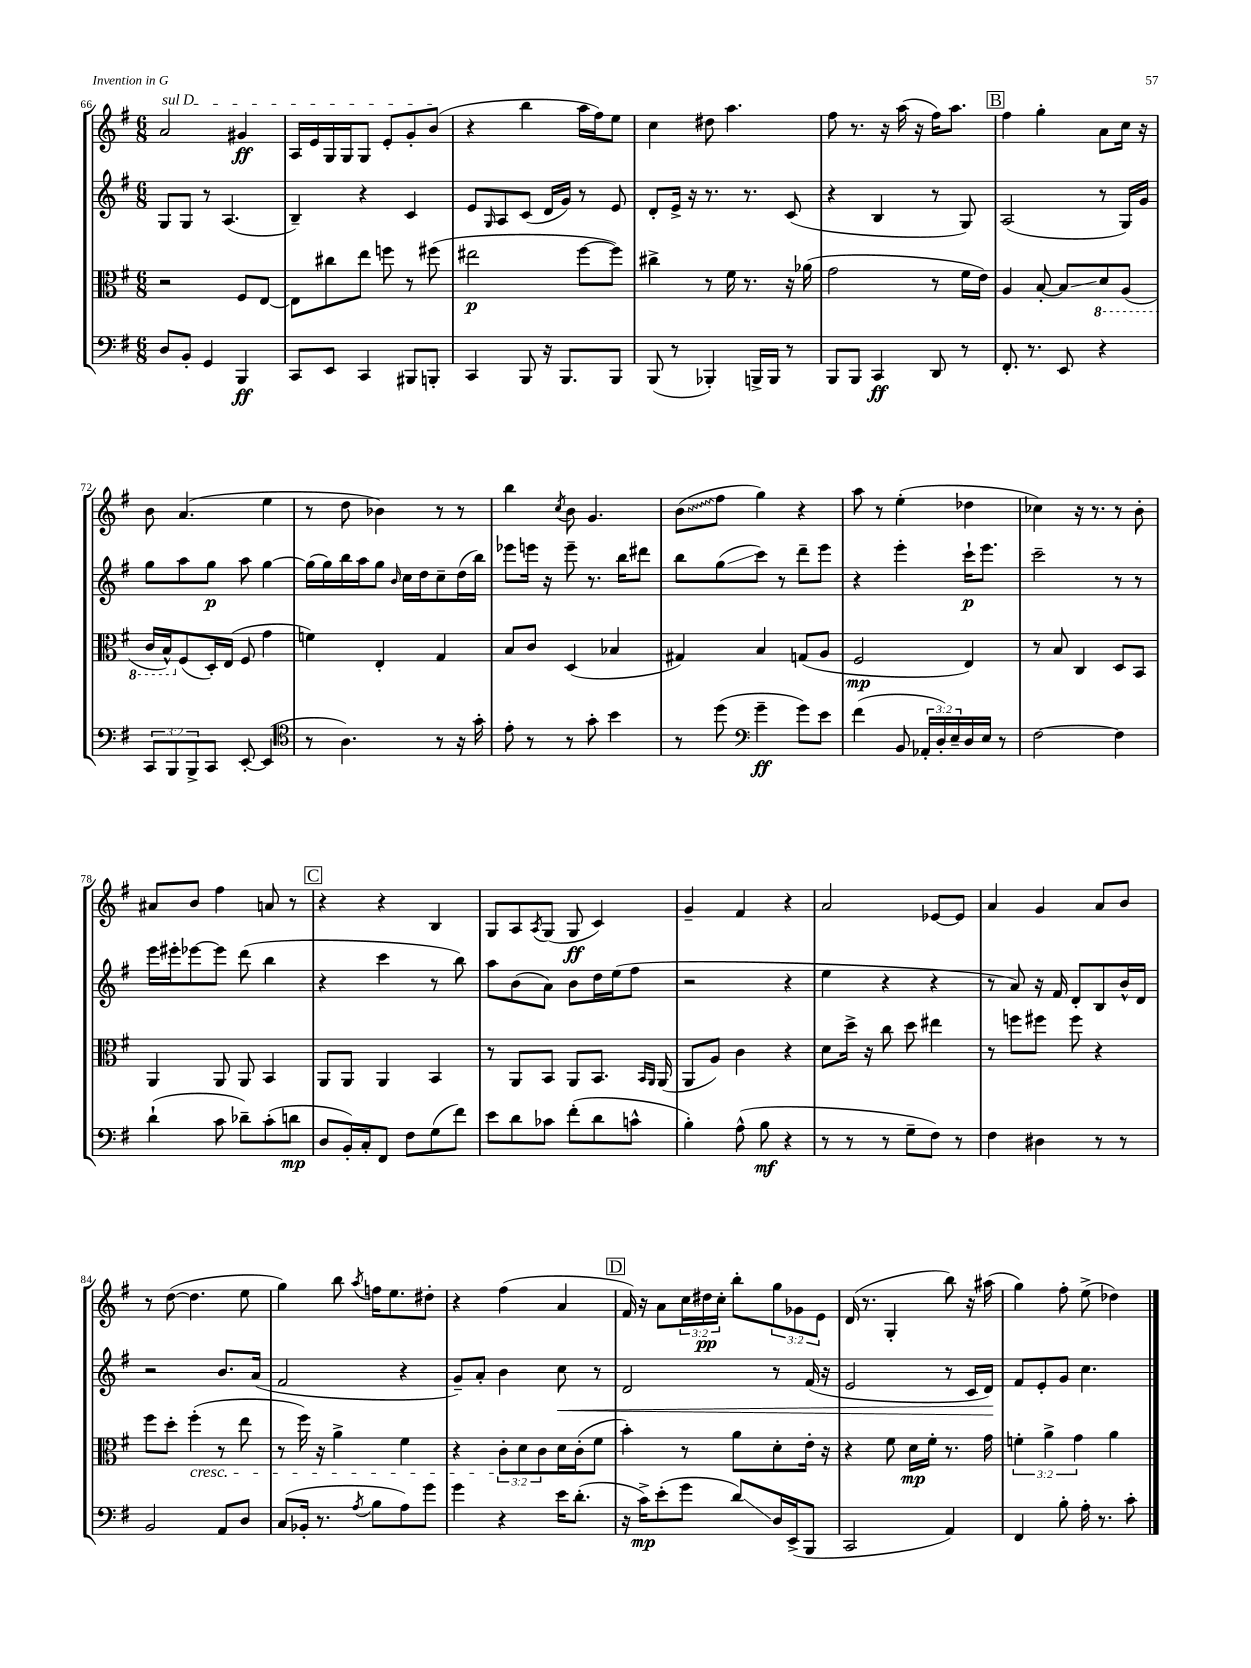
<<
\new StaffGroup <<
\new Staff = "s0" {
    \clef treble \key g \major \numericTimeSignature \time 6/8 \override Staff.TupletNumber.text = #tuplet-number::calc-fraction-text
    \once \override TextSpanner.bound-details.left.text = \markup { \italic "sul D" } a'2\startTextSpan gis'4\ff |
    a16 e'16 g16 g16 g8 e'8-. g'8-. b'8\stopTextSpan( |
    r4 b''4 a''16 fis''16) e''8 |
    c''4 dis''8 a''4. |
    fis''8 r8. r16 a''16( r16 fis''16) a''8. |
    \mark \markup { \box "B" } fis''4 g''4-. a'8 c''16 r16 |
    b'8 a'4.( e''4 |
    r8 d''8 bes'4) r8 r8 |
    b''4 \acciaccatura { c''8 } b'8 g'4. |
    \once \override Glissando.style = #'zigzag b'8\glissando( fis''8 g''4) r4 |
    a''8 r8 e''4-.( des''4 |
    ces''4) r16 r8. r8 b'8-. |
    ais'8 b'8 fis''4 a'8 r8 |
    \mark \markup { \box "C" } r4 r4 b4 |
    g8 a8 \acciaccatura { a8 } g8( g8\ff c'4) |
    g'4-- fis'4 r4 |
    a'2 ees'8~ ees'8 |
    a'4 g'4 a'8 b'8 |
    r8 d''8~( d''4. e''8 |
    g''4) b''8 \acciaccatura { a''8 } f''16 e''8. dis''8-. |
    r4 fis''4( a'4 |
    \mark \markup { \box "D" } fis'16) r16 a'8 \tuplet 3/2 { c''16 dis''16\pp c''16-. } b''8-. \tuplet 3/2 { g''8 ges'8 e'8 } |
    d'16( r8. g4-. b''8) r16 ais''16( |
    g''4) fis''8-. e''8->( des''4) \bar "|." |
}
\new Staff = "s1" {
    \clef treble \key g \major \numericTimeSignature \time 6/8
    g8 g8 r8 a4.( |
    b4--) r4 c'4 |
    e'8 \grace { g16 } a8 c'8( d'16 g'16) r8 e'8 |
    d'8-. e'16-> r16 r8. r8. c'8( |
    r4 b4 r8 g8) |
    \mark \markup { \box "B" } a2( r8 g16) g'16 |
    g''8 a''8 g''8\p a''8 g''4~ |
    g''16( g''16) b''16 a''16 g''8 \grace { b'16 } c''16 d''16 c''8-- d''16( b''16) |
    ees'''8 e'''16 r16 e'''8-- r8. b''16 dis'''8 |
    b''8 g''8\glissando( c'''8) r8 d'''8-- e'''8 |
    r4 e'''4-. c'''16-!\p e'''8. |
    c'''2-- r8 r8 |
    e'''16 eis'''16-. ees'''8~ ees'''8 d'''8( b''4 |
    \mark \markup { \box "C" } r4 c'''4 r8 b''8) |
    a''8 b'8( a'8) b'8 d''16 e''16( fis''8 |
    r2 r4 |
    e''4 r4 r4 |
    r8 a'8) r16 fis'16 d'8-. b8 b'16-^ d'16 |
    r2 b'8. a'16( |
    fis'2 r4 |
    g'8--) a'8-. b'4 c''8\< r8 |
    \mark \markup { \box "D" } d'2 r8 fis'16( r16 |
    e'2 r8 c'16 d'16\!) |
    fis'8 e'8-. g'8 c''4. \bar "|." |
}
\new Staff = "s2" {
    \clef alto \key g \major \numericTimeSignature \time 6/8 \override Staff.TupletNumber.text = #tuplet-number::calc-fraction-text
    r2 fis8 e8~ |
    e8 cis''8 e''8 f''8 r8 fis''8( |
    eis''2\p fis''8~ fis''8) |
    cis''4-> r8 fis'16 r8. r16 aes'16( |
    g'2 r8 fis'16 e'16) |
    \mark \markup { \box "B" } a4 b8~-. b8\glissando \ottava #-1 d8 a,8( |
    c16 b,16-^) \ottava #0 fis8( d16-.) e16( fis8 g'4 |
    f'4) e4-. g4 |
    b8 c'8 d4( bes4 |
    gis4) b4 g8( a8 |
    fis2\mp e4) |
    r8 b8 c4 d8 b,8 |
    a,4 a,8 a,8 b,4 |
    \mark \markup { \box "C" } a,8 a,8 a,4 b,4 |
    r8 a,8 b,8 a,8 b,8. \grace { b,16 a,16 } a,16( |
    a,8 a8) c'4 r4 |
    d'8 d''16-> r16 c''8 d''8 eis''4 |
    r8 f''8 fis''8 fis''8 r4 |
    fis''8 d''8-. fis''4-.\cresc( r8 e''8 |
    r8 fis''16) r16 a'4-> fis'4 |
    r4 \tuplet 3/2 { c'8-.\! d'8 c'8 } d'16 c'16-.( fis'8 |
    \mark \markup { \box "D" } b'4-.) r8 a'8 d'8-. e'16-. r16 |
    r4 fis'8 d'16\mp fis'16-. r8. g'16 |
    \tuplet 3/2 { f'4-. a'4-> g'4 } a'4 \bar "|." |
}
\new Staff = "s3" {
    \clef bass \key g \major \numericTimeSignature \time 6/8 \override Staff.TupletNumber.text = #tuplet-number::calc-fraction-text
    d8 b,8-. g,4 b,,4\ff |
    c,8 e,8 c,4 bis,,8 b,,8-. |
    c,4 b,,8 r16 b,,8. b,,8 |
    b,,8( r8 bes,,4-.) b,,16-> b,,16 r8 |
    b,,8 b,,8 c,4\ff d,8 r8 |
    \mark \markup { \box "B" } fis,8.-. r8. e,8 r4 |
    \tuplet 3/2 { c,8 b,,8 b,,8-> } c,8 e,8~-. e,4( |
    \clef tenor r8 a4.) r8 r16 g'16-. |
    e'8-. r8 r8 g'8-. b'4 |
    r8 d''8( \clef bass g'4--\ff g'8) e'8 |
    fis'4( b,8 \tuplet 3/2 { aes,16-. d16-.) e16-- } d16 e16 r8 |
    fis2~ fis4 |
    d'4-!( c'8 des'8--) c'8-.( d'8\mp |
    \mark \markup { \box "C" } d8 b,16-.) c16-. fis,8 fis8 g8( fis'8) |
    e'8 d'8 ces'8 fis'8-.( d'8 c'8-^ |
    b4-.) a8-^( b8\mf r4 |
    r8 r8 r8 g8-- fis8) r8 |
    fis4 dis4 r8 r8 |
    b,2 a,8 d8 |
    c8( bes,16-. r8. \acciaccatura { a8 } b8 a8) g'8 |
    g'4 r4 e'16 d'8.-.( |
    \mark \markup { \box "D" } r16 c'16->\mp) e'8-.( g'8 d'8\glissando) d16 e,16->( b,,8 |
    c,2 a,4) |
    fis,4 b8-. a16-. r8. c'8-. \bar "|." |
}
>>
>>
\layout { \context { \Score currentBarNumber = #66 } }
